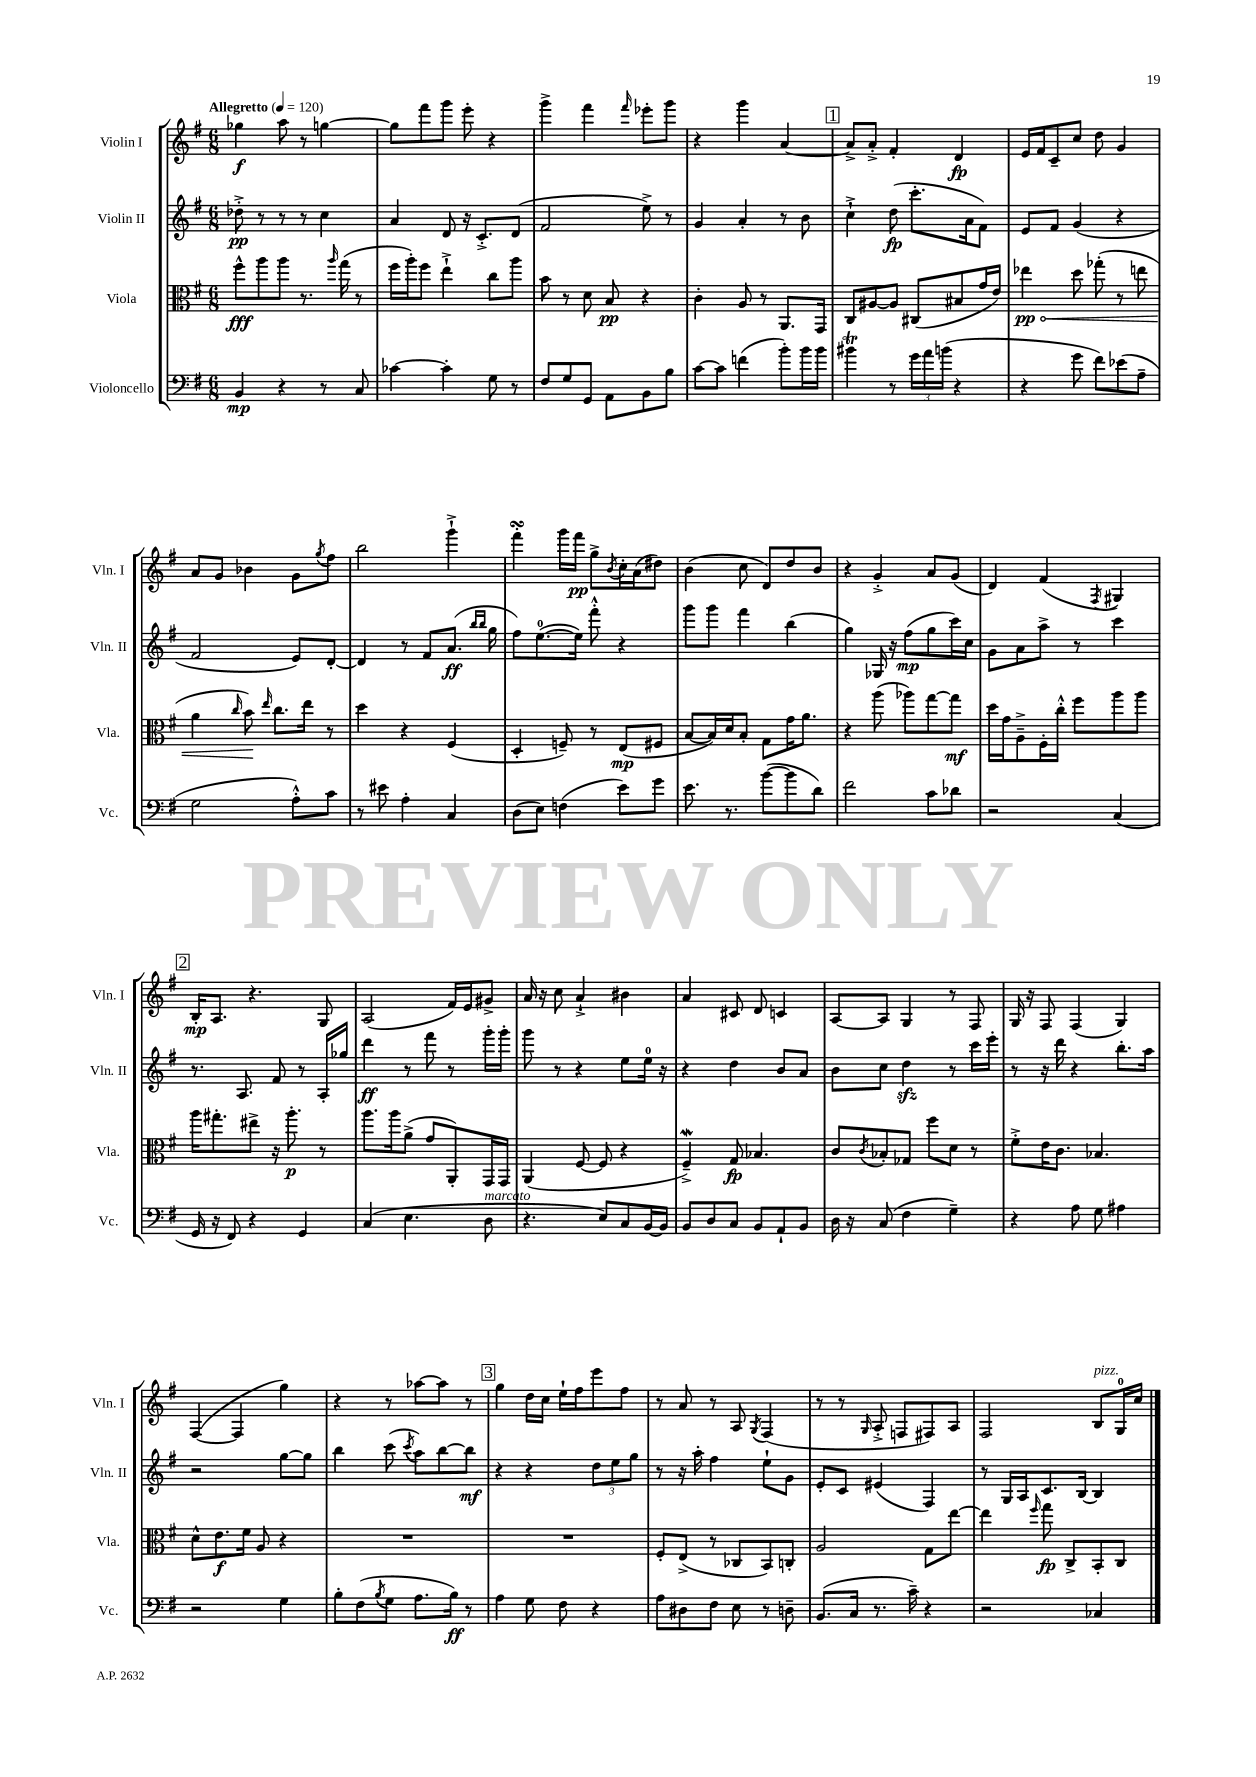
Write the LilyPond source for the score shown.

<<
\new StaffGroup <<
\new Staff = "s0" \with { instrumentName = "Violin I" shortInstrumentName = "Vln. I" } {
    \clef treble \key g \major \numericTimeSignature \time 6/8 \tempo "Allegretto" 4 = 120
    ges''4\f a''8 r8 g''4~ |
    g''8 fis'''8 g'''8 e'''8-. r4 |
    g'''4-> fis'''4 \grace { fis'''16 } ees'''8-. g'''8 |
    r4 g'''4 a'4~ |
    \mark \markup { \box "1" } a'8-> a'8-.-> fis'4-. d'4\fp |
    e'16 fis'16 c'8-- c''8 d''8 g'4 |
    a'8 g'8 bes'4 g'8 \acciaccatura { g''8 } fis''8 |
    b''2 g'''4-!-> |
    fis'''4-.\turn g'''16 fis'''16\pp g''8-> \acciaccatura { b'8 } c''16-. a'16( dis''8) |
    b'4( c''8 d'8) d''8 b'8 |
    r4 g'4-.-> a'8 g'8( |
    d'4) fis'4( \acciaccatura { fis8 } gis4) |
    \mark \markup { \box "2" } b16-.\mp a8. r4. g8 |
    a2( fis'16) e'16 gis'8-> |
    a'16 r16 c''8 a'4-!-> bis'4 |
    a'4 cis'8 d'8 c'4 |
    a8~ a8 g4 r8 fis8 |
    g16 r16 fis8 fis4( g4) |
    fis4~( fis4 g''4) |
    r4 r8 aes''8~ aes''8 r8 |
    \mark \markup { \box "3" } g''4 d''16 c''16 e''16-! fis''16 e'''8 fis''8 |
    r8 a'8 r8 a8 \acciaccatura { g8 } fis4( |
    r8 r8 \grace { g16 } a8-.-> f8 fis8) a8 |
    fis2 b8^\markup { \italic "pizz." } g16-0 c''16 \bar "|." |
}
\new Staff = "s1" \with { instrumentName = "Violin II" shortInstrumentName = "Vln. II" } {
    \clef treble \key g \major \numericTimeSignature \time 6/8
    des''8-.->\pp r8 r8 r8 c''4 |
    a'4 d'8 r16 c'8.-.-> d'8( |
    fis'2 e''8->) r8 |
    g'4 a'4-. r8 b'8 |
    \mark \markup { \box "1" } c''4-!-> d''8\fp( c'''8.-. a'16 fis'8) |
    e'8 fis'8 g'4( r4 |
    fis'2 e'8) d'8~-. |
    d'4 r8 fis'8 a'8.\ff( \grace { b''16 b''16 } g''16 |
    fis''8) e''8.-0~( e''16) fis'''8-.-^ r4 |
    g'''8 g'''8 fis'''4 b''4( |
    g''4) ges16 r16 fis''8\mp( g''8 c'''16) c''16 |
    g'8 a'8 a''8-> r8 c'''4 |
    \mark \markup { \box "2" } r8. a8. fis'8 r8 a16-. ges''16 |
    d'''4\ff r8 fis'''8 r8 g'''16-. g'''16-. |
    g'''8 r8 r4 e''8 e''16-0 r16 |
    r4 d''4 b'8 a'8 |
    b'8 c''8 d''4\sfz r8 c'''16 e'''16-. |
    r8 r16 d'''16 r4 b''8.-. a''16 |
    r2 g''8~ g''8 |
    b''4 c'''8( \acciaccatura { c'''8 } a''8) b''8~ b''8\mf |
    \mark \markup { \box "3" } r4 r4 \tuplet 3/2 { d''8 e''8 g''8 } |
    r8 r16 a''16-. fis''4 e''8-! g'8 |
    e'8-. c'8 eis'4( fis4) |
    r8 g16 a16 c'8. b16~ b4 \bar "|." |
}
\new Staff = "s2" \with { instrumentName = "Viola" shortInstrumentName = "Vla." } {
    \clef alto \key g \major \numericTimeSignature \time 6/8
    fis''8-^\fff a''8 a''8 r8. \grace { a''16 } g''16( r8 |
    fis''16 a''16-.) fis''8 e''4-!-> c''8 a''8 |
    b'8 r8 d'8 b8\pp r4 |
    c'4-. a8 r8 a,8. g,16 |
    \mark \markup { \box "1" } c8 ais8~ ais8 cis8( bis8 g'16 e'16) |
    \once \override Hairpin.circled-tip = ##t ees''4\pp\< d''8 ges''8-.( r8 e''8 |
    a'4 \grace { c''16 } b'8\!) \grace { e''16 } c''8. e''16 r8 |
    d''4 r4 fis4( |
    d4-. f8--) r8 e8\mp( fis8 |
    b8~ b16) d'16 b8-. g8 g'16 a'8. |
    r4 a''8( aes''8) g''8~ g''8\mf |
    d''16 g'16 a8---> fis16-. c''16-.-^ fis''8 a''8 a''8 |
    \mark \markup { \box "2" } a''16 gis''8.-. eis''8-> r16 a''8.-.\p r8 |
    a''8. a''16 a'8->( g'8 a,8-.) g,16 g,16 |
    a,4( fis8~ fis8 r4 |
    fis4--->\mordent) g8\fp bes4. |
    c'8 \acciaccatura { c'8 } bes8-. ges8 fis''8 d'8 r8 |
    fis'8-.-> e'16 c'8. bes4. |
    d'8-^ e'8.\f fis'16 a8 r4 |
    R2. |
    \mark \markup { \box "3" } R2. |
    fis8-. e8->( r8 ces8 b,8) c8-. |
    a2 g8 e''8~ |
    e''4 \grace { fis''16 } g''8\fp c8-> b,8-. c8 \bar "|." |
}
\new Staff = "s3" \with { instrumentName = "Violoncello" shortInstrumentName = "Vc." } {
    \clef bass \key g \major \numericTimeSignature \time 6/8
    b,4\mp r4 r8 c8 |
    ces'4~ ces'4-. g8 r8 |
    fis8 g8 g,8 a,8 b,8 b8 |
    c'8~ c'8 f'4( b'8-.) b'16 b'16 |
    \mark \markup { \box "1" } bis'4\trill r8 \tuplet 3/2 { g'16 a'16 b'16( } r4 |
    r4 g'8 fis'8) ees'8( a8-- |
    g2 a8-.-^) c'8 |
    r8 eis'8 a4-. c4 |
    d8( e8) f4( e'8) g'8 |
    e'8. r8. b'8~( b'8 d'8) |
    fis'2 c'8 des'8 |
    r2 c4( |
    \mark \markup { \box "2" } g,16 r16 fis,8) r4 g,4 |
    c4( e4. d8^\markup { \italic "marcato" } |
    r4. e8) c8 b,16~ b,16 |
    b,8 d8 c8 b,8 a,8-! b,8 |
    d16 r16 c8( fis4 g4--) |
    r4 a8 g8 ais4 |
    r2 g4 |
    b8-. fis8( \acciaccatura { b8 } g8 a8. b16\ff) r8 |
    \mark \markup { \box "3" } a4 g8 fis8 r4 |
    a8 dis8 fis8 e8 r8 d8-- |
    b,8.( c16 r8. c'16--) r4 |
    r2 ces4 \bar "|." |
}
>>
>>
\layout { \context { \Score \remove "Bar_number_engraver" } }
